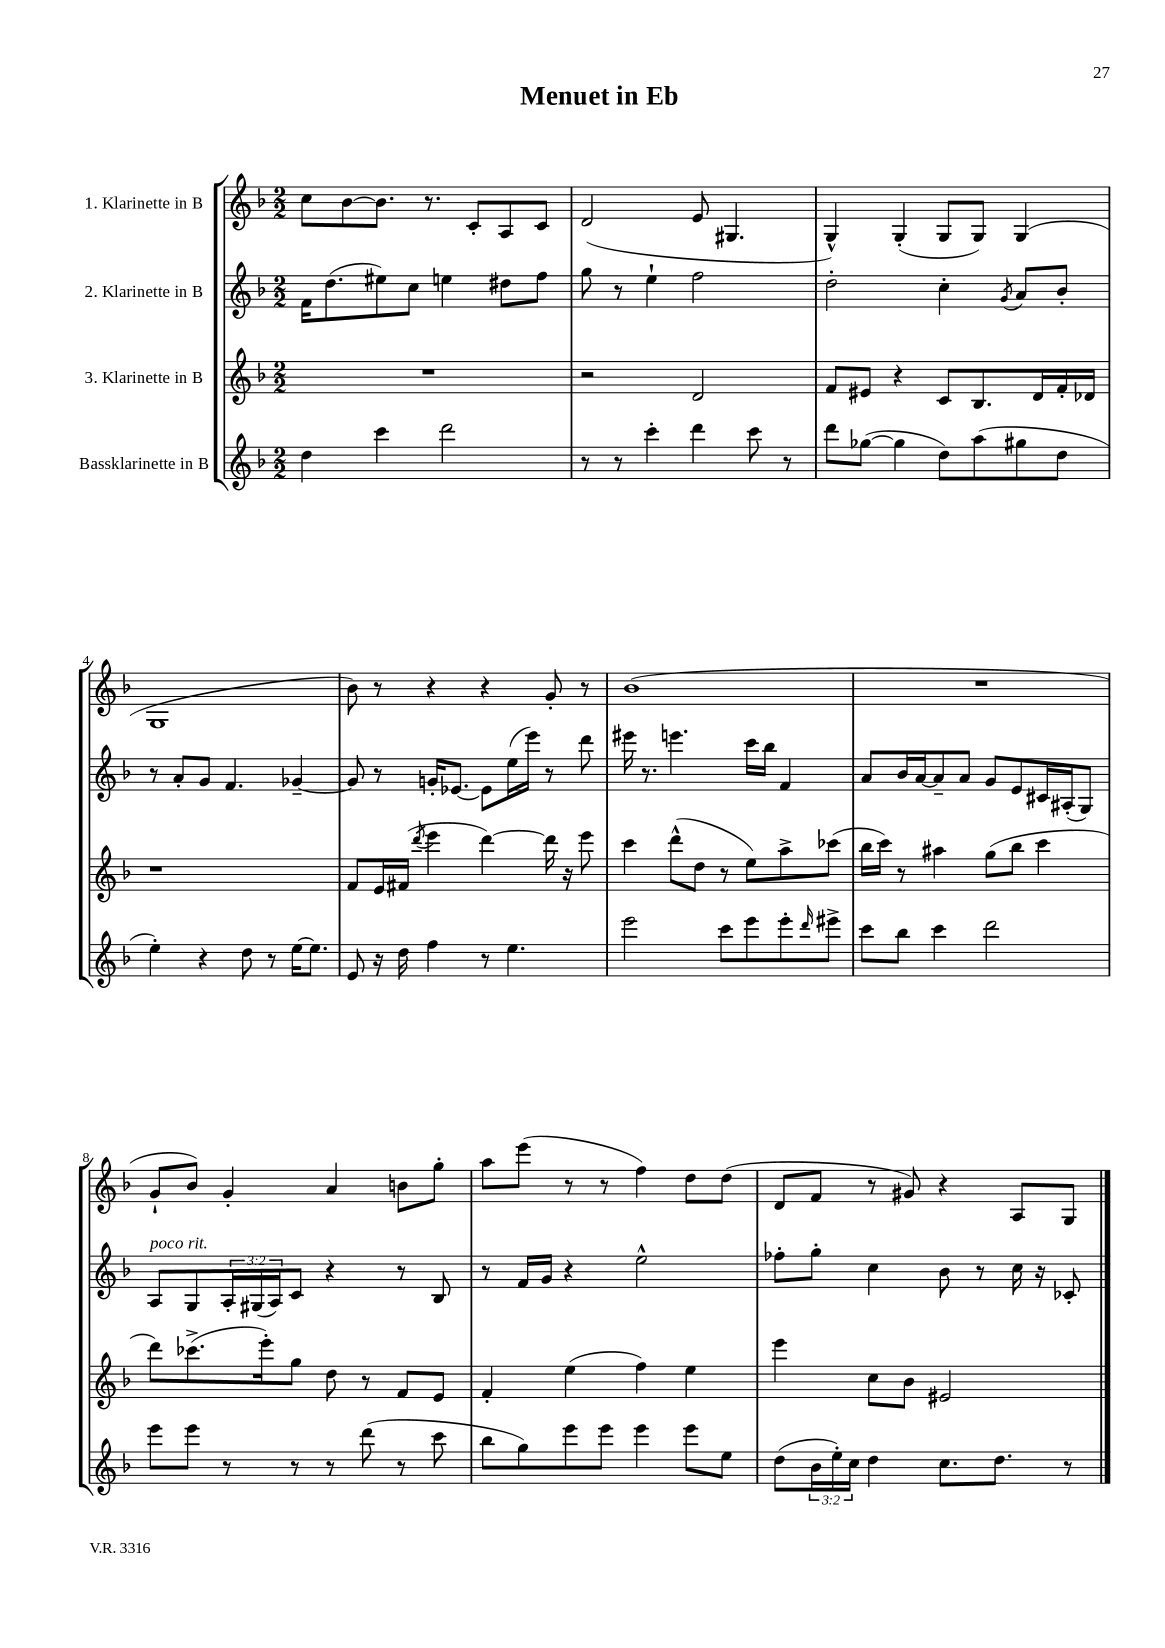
\header { title = "Menuet in Eb" }
<<
\new StaffGroup <<
\new Staff = "s0" \with { instrumentName = "1. Klarinette in B" } {
    \clef treble \key f \major \numericTimeSignature \time 2/2
    c''8 bes'8~ bes'8. r8. c'8-. a8 c'8 |
    d'2( e'8 gis4. |
    g4-^) g4-.( g8 g8) g4( |
    g1 |
    bes'8) r8 r4 r4 g'8-. r8 |
    bes'1( |
    R1 |
    g'8-! bes'8) g'4-. a'4 b'8 g''8-. |
    a''8 e'''8( r8 r8 f''4) d''8 d''8( |
    d'8 f'8 r8 gis'8) r4 a8 g8 \bar "|." |
}
\new Staff = "s1" \with { instrumentName = "2. Klarinette in B" } {
    \clef treble \key f \major \numericTimeSignature \time 2/2 \override Staff.TupletNumber.text = #tuplet-number::calc-fraction-text
    f'16 d''8.( eis''8) c''8 e''4 dis''8 f''8 |
    g''8 r8 e''4-! f''2 |
    d''2-. c''4-. \acciaccatura { g'8 } a'8 bes'8-. |
    r8 a'8-. g'8 f'4. ges'4~-- |
    ges'8 r8 g'16-. ees'8.~ ees'8 e''16( e'''16) r8 d'''8 |
    eis'''16 r8. e'''4. c'''16 bes''16 f'4 |
    a'8 bes'16 a'16~ a'8-- a'8 g'8 e'8 cis'16 ais16-.( g8) |
    a8^\markup { \italic "poco rit." } g8 \tuplet 3/2 { a16-. gis16( a16) } c'8 r4 r8 bes8 |
    r8 f'16 g'16 r4 e''2-^ |
    fes''8-. g''8-. c''4 bes'8 r8 c''16 r16 ces'8-. \bar "|." |
}
\new Staff = "s2" \with { instrumentName = "3. Klarinette in B" } {
    \clef treble \key f \major \numericTimeSignature \time 2/2
    R1 |
    r2 d'2 |
    f'8 eis'8 r4 c'8 bes8. d'16 f'16-. des'16 |
    r1 |
    f'8 e'16 fis'16( \acciaccatura { d'''8 } e'''4 d'''4~) d'''16 r16 e'''8 |
    c'''4 d'''8-^( d''8 r8 e''8) a''8-> ces'''8( |
    bes''16 c'''16) r8 ais''4 g''8( bes''8 c'''4 |
    d'''8) ces'''8.->( e'''16-.) g''8 d''8 r8 f'8 e'8 |
    f'4-. e''4( f''4) e''4 |
    e'''4 c''8 bes'8 eis'2 \bar "|." |
}
\new Staff = "s3" \with { instrumentName = "Bassklarinette in B" } {
    \clef treble \key f \major \numericTimeSignature \time 2/2 \override Staff.TupletNumber.text = #tuplet-number::calc-fraction-text
    d''4 c'''4 d'''2 |
    r8 r8 c'''4-. d'''4 c'''8 r8 |
    d'''8 ges''8~( ges''4 d''8) a''8( gis''8 d''8 |
    e''4-.) r4 d''8 r8 e''16~ e''8. |
    e'8 r16 d''16 f''4 r8 e''4. |
    e'''2 c'''8 e'''8 e'''8-. \grace { d'''16 } eis'''8-> |
    c'''8 bes''8 c'''4 d'''2 |
    e'''8 e'''8 r8 r8 r8 d'''8( r8 c'''8 |
    bes''8 g''8) e'''8 e'''8 e'''4 e'''8 e''8 |
    d''8( \tuplet 3/2 { bes'16 e''16-.) c''16 } d''4 c''8. d''8. r8 \bar "|." |
}
>>
>>
